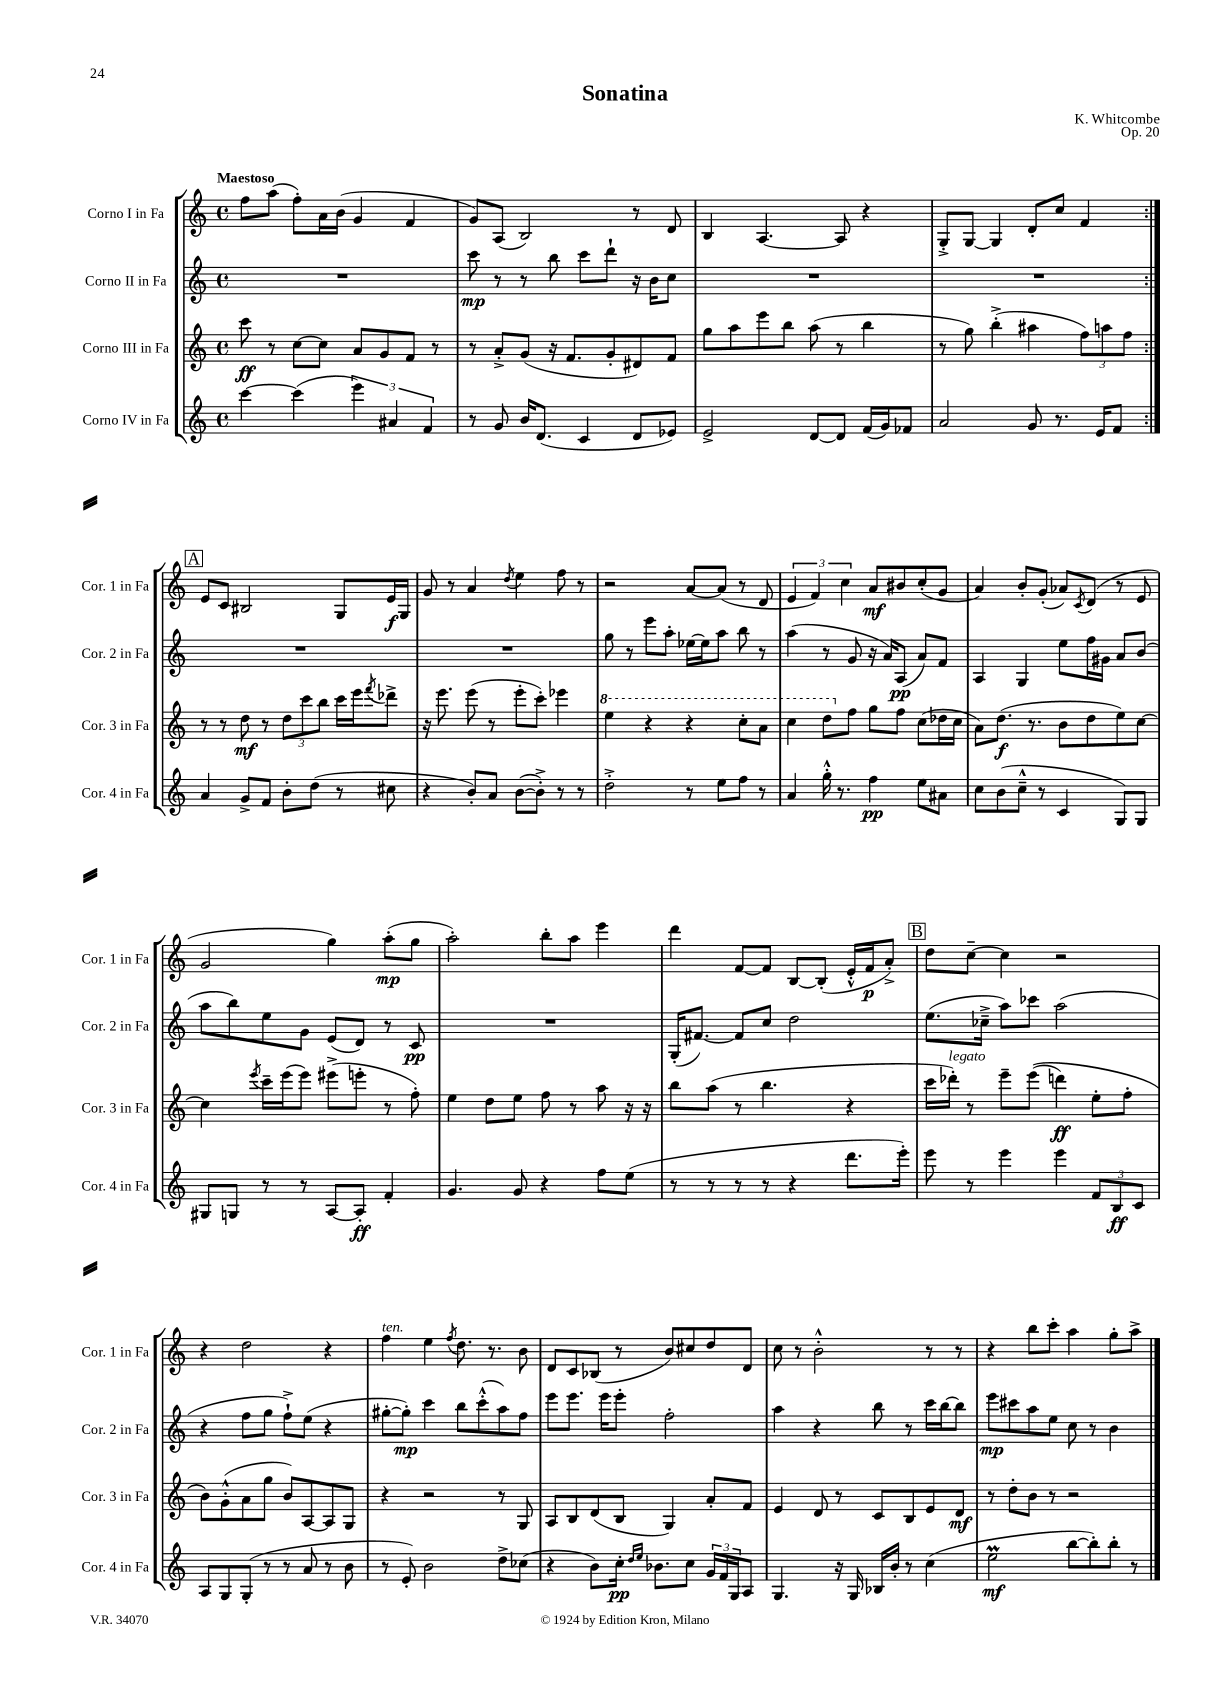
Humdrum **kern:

**kern	**kern	**kern	**kern
*staff4	*staff3	*staff2	*staff1
*clefG2	*clefG2	*clefG2	*clefG2
*k[]	*k[]	*k[]	*k[]
*M4/4	*M4/4	*M4/4	*M4/4
*met(c)	*met(c)	*met(c)	*met(c)
[4ccc\	8ccc\	1r	8ff\L
.	8r	.	(8aa\J
(4ccc\]	[8cc\L	.	8ff'\L)
.	8cc\]J	.	16a\L
.	.	.	(16b\JJ
6eee\)	8a/L	.	4g/
.	8g/	.	.
6a#/	.	.	.
.	8f/J	.	4f/
6f/	.	.	.
.	8r	.	.
=	=	=	=
8r	8r	8ccc\	8g/L)
8g/	8a'^/L	8r	(8A/J
16b/LK	(8g/J	8r	2B/)
(8.d/J	.	.	.
.	16r	8bb\	.
.	8.f/L	.	.
4c/	.	8ccc\L	.
.	8g'/	8ddd`\J	.
8d/L	8d#/)	16r	8r
.	.	16b\LK	.
8e-/J)	8f/J	8cc\J	8d/
=	=	=	=
2e^/	8gg\L	1r	4B/
.	8aa\	.	.
.	8eee\	.	[4.A/
.	8bb\J	.	.
[8d/L	(8aa\	.	.
8d/]J	8r	.	8A/]
(16f/LL	4bb\	.	4r
16g/J)	.	.	.
8f-/J	.	.	.
=	=	=	=
2a/	8r	1r	8G'^/L
.	8gg\)	.	[8G/J
.	(4bb'^\	.	4G/]
8g/	4aa#\	.	8d'/L
8.r	.	.	8cc/J
.	12ff\L)	.	4f/
16e/LK	.	.	.
.	12aa\	.	.
8f/J	.	.	.
.	12ff\J	.	.
=:|!	=:|!	=:|!	=:|!
4a/	8r	1r	8e/L
.	8r	.	8c/J
8g^/L	8dd\	.	2B#/
8f/J	8r	.	.
8b'\L	12dd\L	.	.
.	12ccc\	.	.
(8dd\J	.	.	.
.	12bb\J	.	.
8r	16ccc\LL	.	8G/L
.	16eee\J	.	.
.	8qfff/	.	.
8cc#\	8ddd-^\J	.	16e/L
.	.	.	16G/JJ
=	=	=	=
4r	16r	1r	8g/
.	8.eee\	.	.
.	.	.	8r
8b'/L)	(8eee\	.	4a/
8a/J	8r	.	.
.	.	.	8qdd/
([8b\L	8eee'\L	.	4ee\
8b'^\]J)	8ccc'\J)	.	.
8r	4eee-\	.	8ff\
8r	.	.	8r
=	=	=	=
2dd'^\	4eee\	8gg\	2r
.	.	8r	.
.	4r	8eee\L	.
.	.	8aa'\J	.
8r	4r	[16ee-\LL	[8a/L
.	.	16ee-\]J	.
8ee\L	.	8aa\J	(8a/]J
8ff\J	8ccc'\L	8bb\	8r
8r	8aa\J	8r	8d/
=	=	=	=
4a/	4ccc\	(4aa\	6e/
.	.	.	6f/)
16gg'^^\	8ddd\L	8r	.
8.r	.	.	.
.	.	.	6cc\
.	8ff\J	8g/	.
4ff\	8gg\L	16r	8a/L
.	.	16a/LK)	.
.	8ff\J	(8A/J	8b#/
8ee\L	(8cc\L	8a/L)	(8cc'/
8a#\J	16dd-\L	8f/J	8g/J
.	16cc\JJ	.	.
=	=	=	=
8cc\L	8a\L)	4A/	4a/)
(8b\	(8.dd\J	.	.
8cc~^^\J	.	4G/	8b'/L
.	8.r	.	.
8r	.	.	(8g'/J
4c/	8b\L	8ee\L	8a-/L)
.	.	.	8qc/
.	8dd\	16ff\L	(8d/J
.	.	16g#\JJ	.
8G/L)	8ee\)	8a/L	8r
8G/J	[8cc\J	(8b/J	8e/
=	=	=	=
8G#/L	4cc\]	8aa\L	2g/
8G/J	.	8bb\)	.
.	8qeee/	.	.
8r	16ccc~\LL	8ee\	.
.	(16eee\J	.	.
8r	8eee\J)	8g\J	.
[8A/L	(8eee#^\L	(8e/L	4gg\)
8A'/]J	8eee'\J	8d/J)	.
4f'/	8r	8r	(8aa'\L
.	8ff'\)	8c/	8gg\J
=	=	=	=
4.g/	4ee\	1r	2aa'\)
.	8dd\L	.	.
8g/	8ee\J	.	.
4r	8ff\	.	8bb'\L
.	8r	.	8aa\J
8ff\L	8aa\	.	4eee\
(8ee\J	16r	.	.
.	16r	.	.
=	=	=	=
8r	8bb\L	(16G'/LK	4ddd\
.	.	[8.f#/J)	.
8r	(8aa\J	.	.
8r	8r	8f#/]L	[8f/L
8r	4.bb\	8cc/J	8f/]J
4r	.	2dd\	[8B/L
.	.	.	(8B'/]J
8.ddd\L	4r	.	16e'^^/LL
.	.	.	16f/J
.	.	.	8a'^/J)
16eee'\Jk)	.	.	.
=	=	=	=
8eee\	16ccc\LL	(8.ee\L	8dd\L
.	16ddd-'\JJ)	.	.
8r	8r	.	[8cc~\J
.	.	16cc-~^\Jk	.
4eee\	8eee~\L	8aa\L)	4cc\]
.	&((8eee\J	8ccc-\J	.
4eee\	4ddd\)	(2aa\	2r
12f/L	8ee'\L	.	.
12B/	.	.	.
.	8ff'\J	.	.
12c/J	.	.	.
=	=	=	=
8A/L	8b\L&)	4r	4r
8G/	(8g'^^\	.	.
(8G'/J	8a\	8ff\L	2dd\
8r	8gg\J	8gg\J	.
8r	8b/L)	8ff`^\L)	.
8a/	[8A/	(8ee\J	.
8r	8A/]	4r	4r
8b\	8G/J	.	.
=	=	=	=
8r	4r	[8gg#'\L	4ff\
8e'/)	.	8gg#'\]J)	.
2b\	2r	4ccc\	4ee\
.	.	.	8qff/
.	.	8bb\L	8.dd\
.	.	(8ccc'^^\	.
.	.	.	8.r
8dd^\L	8r	8aa\)	.
(8cc-\J	8G/	8ff\J	8b\
=	=	=	=
4r	8A/L	8eee\L	8d/L
.	8B/	8.eee\J	8c/
8b\L)	(8d/	.	(8B-/J
.	.	16eee\LK	.
16cc'\Jk	8B/J	8eee'\J	8r
16qqdd/LL	.	.	.
16qqee/JJ	.	.	.
8.b-\L	.	.	.
.	4G/)	2ff'\	8b/L)
8cc\J	.	.	8cc#/
24g/LL	8a'/L	.	8dd/
24f/	.	.	.
24G/J	.	.	.
8A/J	8f/J	.	8d/J
=	=	=	=
4.G/	4e/	4aa\	8cc\
.	.	.	8r
.	8d/	4r	2b'^^\
16r	8r	.	.
16G/	.	.	.
16B-/LL	8c/L	8bb\	.
16b'/JJ	.	.	.
8r	8B/	8r	.
(4cc\	8e/	16ccc\LL	8r
.	.	[16bb\J	.
.	8d/J	8bb\]J	8r
=	=	=	=
2ee\	8r	8eee\L	4r
.	8dd'\L	8ccc#\	.
.	8b\J	8aa\	8bb\L
.	8r	8ee\J	8ccc'\J
[8bb\L	2r	8cc\	4aa\
8bb'\])	.	8r	.
8bb'\J	.	4b\	8gg'\L
8r	.	.	8aa^\J
==	==	==	==
*-	*-	*-	*-
